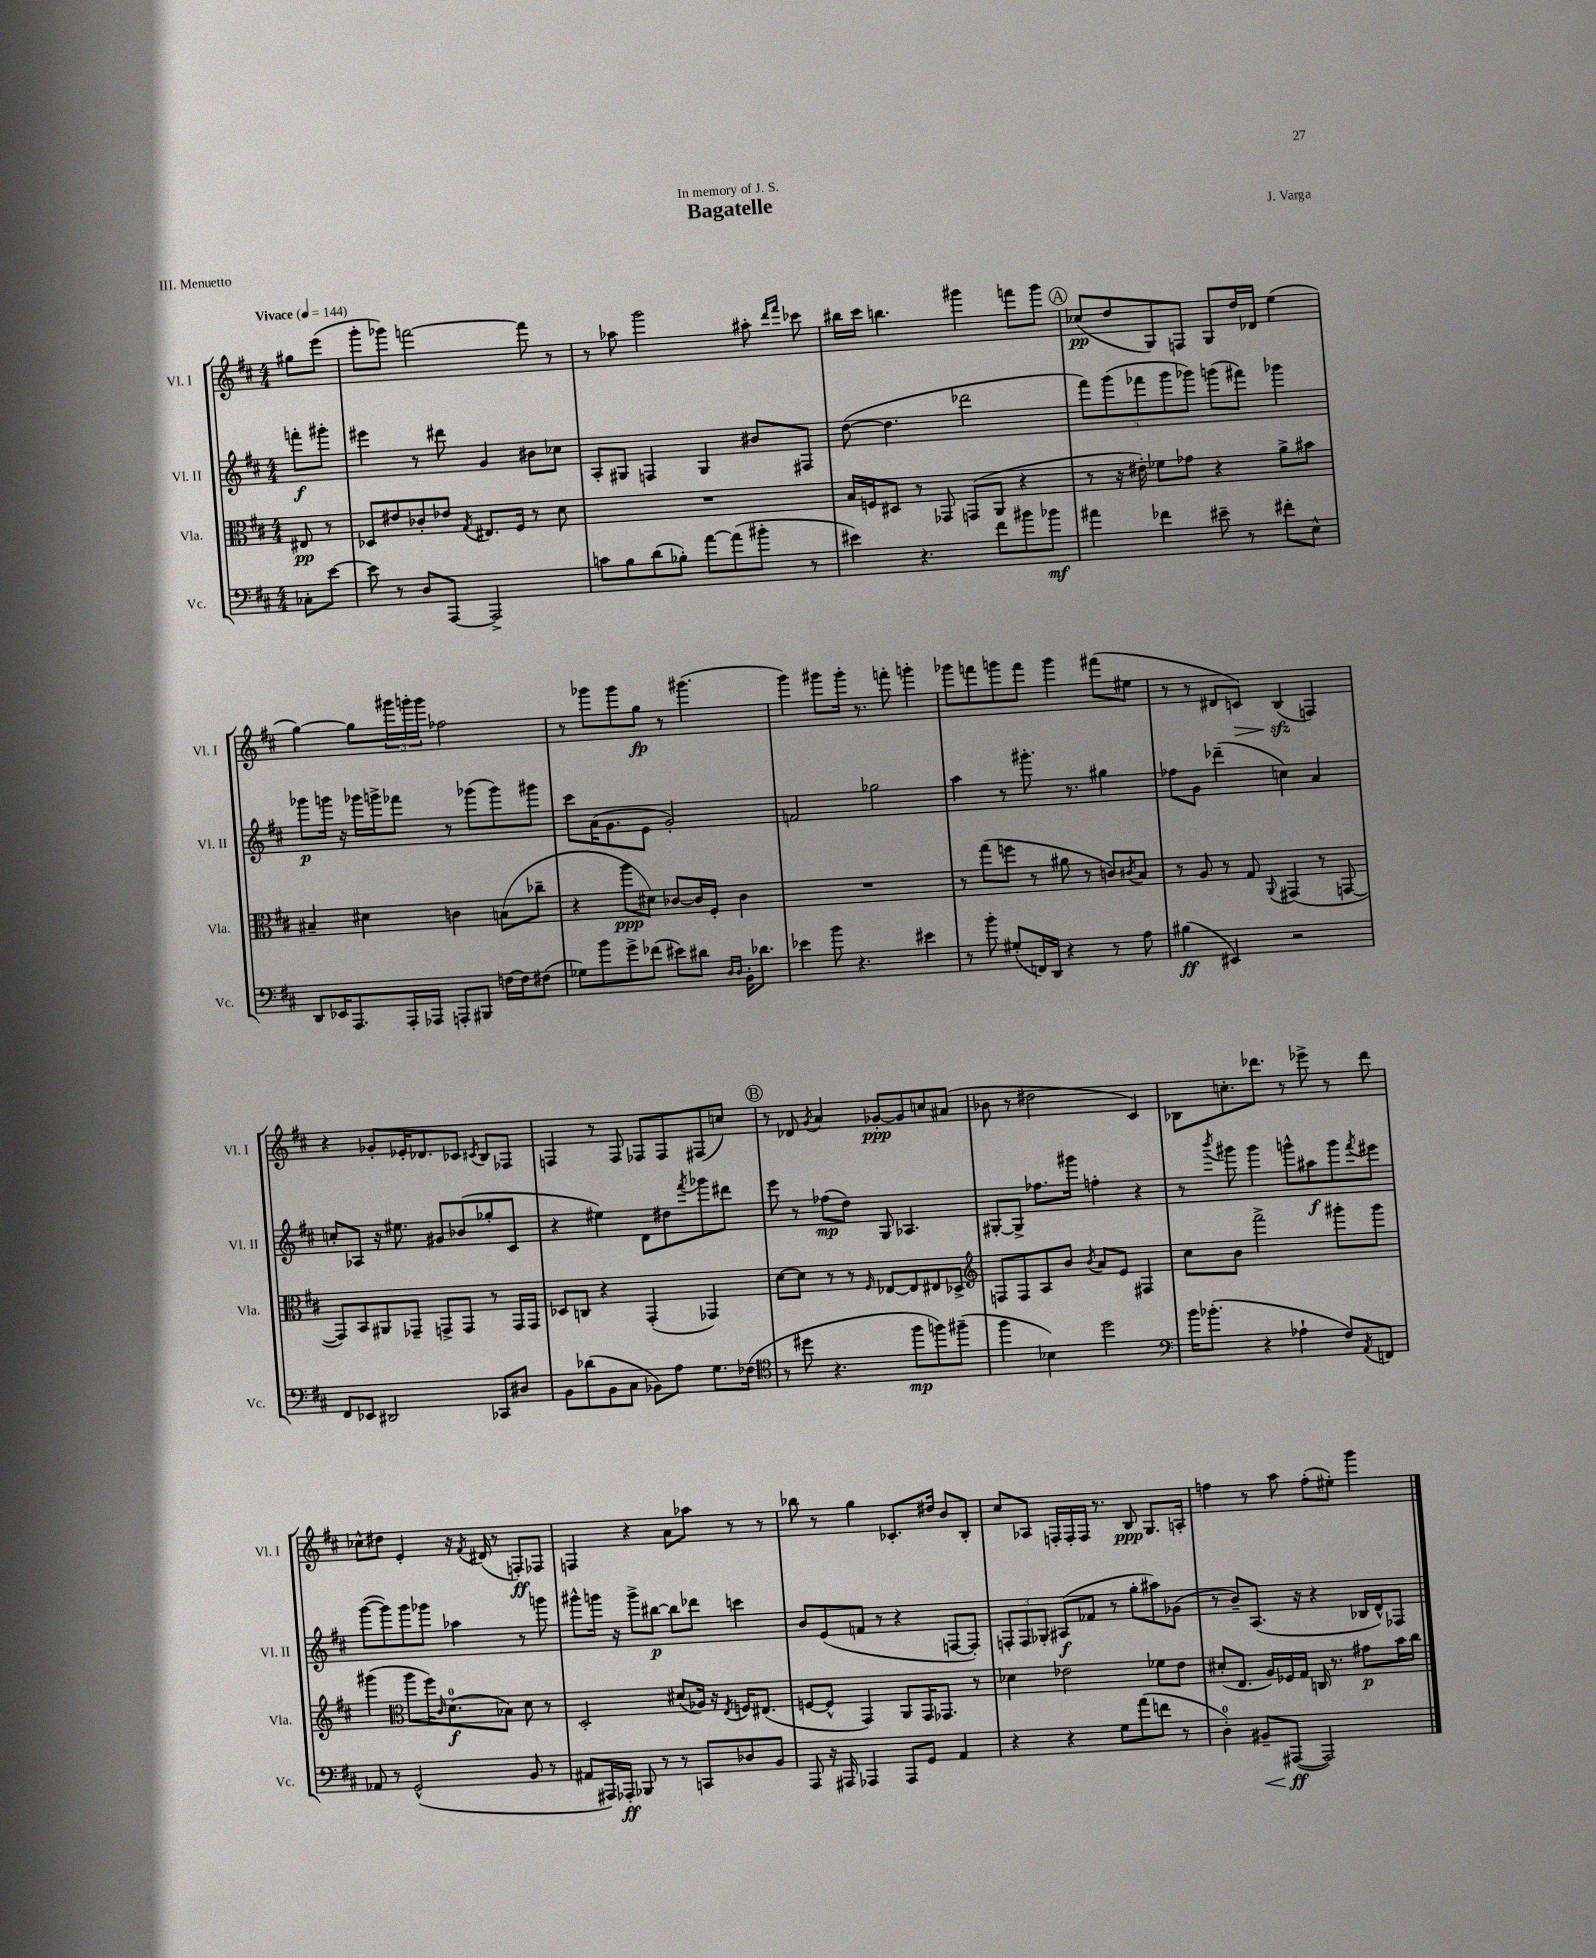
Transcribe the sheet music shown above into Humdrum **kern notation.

**kern	**dynam	**kern	**dynam	**kern	**dynam	**kern	**dynam
*part4	*part4	*part3	*part3	*part2	*part2	*part1	*part1
*staff4	*staff4	*staff3	*staff3	*staff2	*staff2	*staff1	*staff1
*I"Vc.	*	*I"Vla.	*	*I"Vl. II	*	*I"Vl. I	*
*I'Vc.	*	*I'Vla.	*	*I'Vl. II	*	*I'Vl. I	*
*clefF4	*	*clefC3	*	*clefG2	*	*clefG2	*
*k[f#c#]	*	*k[f#c#]	*	*k[f#c#]	*	*k[f#c#]	*
*M4/4	*	*M4/4	*	*M4/4	*	*M4/4	*
*MM144	*	*MM144	*	*MM144	*	*MM144	*
=	=	=	=	=	=	=	=
!	!	!	!	!	!	!LO:TX:a:B:t=Vivace	!
8C-X'\L	.	8E#X/	pp	8fffn'\L	f	8gg#X\L	.
[8e\J	.	8r	.	8ggg#X'\J	.	(8eee\J	.
=1	=1	=1	=1	=1	=1	=1	=1
8e\]	.	8D-X/L	.	4eee#X\	.	8ggg'\L	.
8r	.	8e#X/	.	.	.	8ggg-X\J)	.
8D/L	.	8c-X'/	.	8r	.	[2fffn\	.
[8AAA/J	.	8e-X/J	.	8ddd#X\	.	.	.
.	.	8qG/	.	.	.	.	.
2AAA^/]	.	8.E#X/L	.	4g/	.	.	.
.	.	16F#/Jk	.	.	.	.	.
.	.	8r	.	8b#X\L	.	8fff\]	.
.	.	8d\	.	8cc-X\J	.	8r	.
=2	=2	=2	=2	=2	=2	=2	=2
8cn\L	.	1r	.	8A'/L	.	8r	.
8B\	.	.	.	8G#X/J	.	8aa-X\	.
(8d\	.	.	.	4Fn/	.	2ggg\	.
8B-X'\J)	.	.	.	.	.	.	.
[8a\L	.	.	.	4G#/	.	.	.
(8a\]	.	.	.	.	.	.	.
8b#X'\J	.	.	.	8b#X/L	.	8aa#X'\	.
.	.	.	.	.	.	16qqddd/LL	.
.	.	.	.	.	.	16qqfff#/JJ	.
8r	.	.	.	8F#X/J	.	8ccc-X\	.
=3	=3	=3	=3	=3	=3	=3	=3
4e#X\)	.	16B/LL	.	([8dd\	.	16bb#X\LL	.
.	.	16Fn/J	.	.	.	16ccc#\JJ	.
.	.	8D#X/J	.	4.dd\]	.	4.bbn\	.
4.r	.	8r	.	.	.	.	.
.	.	8GG-X/	.	.	.	.	.
.	.	(8GGn/L	.	2ddd-X\	.	4ggg#X\	.
8f#\L	.	8AA/J	.	.	.	.	.
8b#X\	.	4r	.	.	.	8fffn\L	.
8b-X\J	mf	.	.	.	.	8ggg#\J	.
!!LO:REH:place=s1:t=A
=4	=4	=4	=4	=4	=4	=4	=4
4a#X\	.	8r	.	10fff#\L)	.	(8cc-X/L	pp
.	.	.	.	(10ggg\	.	.	.
.	.	16r	.	.	.	8dd/	.
.	.	16e#X'\)	.	.	.	.	.
.	.	.	.	10fff-X\	.	.	.
4f-X\	.	8f-X\L	.	.	.	8G/)	.
.	.	.	.	10ggg\	.	.	.
.	.	8g-X\J	.	.	.	8Fn/J	.
.	.	.	.	10ggg-X\J)	.	.	.
8e#X~\	.	4r	.	(8gggn\L	.	8G/L	.
8r	.	.	.	8fff#X\J)	.	16dd/L	.
.	.	.	.	.	.	16d-X/JJ	.
8f#X'\L	.	8a^\L	.	4ggg-X\	.	(4ee\	.
8E^^\J	.	8b#X\J	.	.	.	.	.
!!LO:LB:g=z
=5	=5	=5	=5	=5	=5	=5	=5
8DD/L	.	4B#X~/	.	8ggg-X\L	p	[4gg\)	.
16EE-X/K	.	.	.	16gggn\Jk	.	.	.
8.AAA/	.	.	.	16r	.	.	.
.	.	4d#X\	.	16ggg-X\LL	.	8gg\L]	.
.	.	.	.	16gggn^\J	.	.	.
16AAA'/L	.	.	.	8fff-X\J	.	24ggg#X\L	.
.	.	.	.	.	.	24gggn'\	.
16AAA-X/JJ	.	.	.	.	.	.	.
.	.	.	.	.	.	24ggg\JJ	.
8AAAn'/L	.	4cn\	.	8r	.	2ff-X\	.
8BBB#X/J	.	.	.	(8ggg-X\L	.	.	.
[16Fn\LL	.	(8Bn\L	.	8ggg-\)	.	.	.
16F\J]	.	.	.	.	.	.	.
(8F#X\J	.	8cc-X~\J	.	8ggg#X\J	.	.	.
=6	=6	=6	=6	=6	=6	=6	=6
8G-X\L)	.	4r	.	8ccc#\L	.	8r	.
8b\	.	.	.	(16a\K	.	8ggg-X\L	.
.	.	.	.	8.g\	.	.	.
8g^\	.	8aa\L	ppp	.	.	8ggg-\	.
(8f-X\J	.	8d#X\J)	.	8e\J	.	8gg\J	fp
8e#X\L)	.	[8c-X/L	.	2g'/)	.	8r	.
8d#X\J	.	16c-/L]	.	.	.	(4.ggg#X\	.
.	.	16F#'/JJ	.	.	.	.	.
16qqD/LL	.	.	.	.	.	.	.
16qqD/JJ	.	.	.	.	.	.	.
16BB'\KL	.	4c-\	.	.	.	.	.
8.d-X\J	.	.	.	.	.	.	.
=7	=7	=7	=7	=7	=7	=7	=7
4e-X\	.	1r	.	2fn/	.	4ggg\)	.
8b\	.	.	.	.	.	8ggg#X\L	.
4.r	.	.	.	.	.	16ggg#'\Jk	.
.	.	.	.	.	.	8.r	.
.	.	.	.	2gg-X\	.	.	.
.	.	.	.	.	.	8fffn'\	.
4e#X\	.	.	.	.	.	4gggn'\	.
=8	=8	=8	=8	=8	=8	=8	=8
8r	.	8r	.	4aa\	.	8ggg-X\L	.
8b'\	.	(8gg\L	.	.	.	8fffn\	.
(8G#X'/L	.	8ffn\J	.	8r	.	8gggn\	.
16FFn/L)	.	8r	.	8.ggg#X'\	.	8fff\J	.
16DD/JJ	.	.	.	.	.	.	.
4r	.	8a#X\	.	.	.	4ggg\	.
.	.	.	.	8.r	.	.	.
.	.	8r	.	.	.	.	.
8r	.	8cn/L)	.	4gg#X\	.	(8fff#X\L	.
.	.	8qc#X/	.	.	.	.	.
8A\	.	8B/J	.	.	.	8ee#X\J	.
=9	=9	=9	=9	=9	=9	=9	=9
(4B#X\	ff	8r	.	8ff-X\L	.	8r	.
.	.	8A/	.	8g\J	.	8r	.
4EE#X/)	.	8r	.	(4ddd-X~\	.	8d#X/L	.
!	!	!	!	!	!	!	!LO:HP:b
.	.	8G/	.	.	.	8cn/J)	>
.	.	8qqAA/	.	.	.	.	.
2r	.	(4GG#X/	.	4ccn\)	.	(4Bzz/	.
.	.	8r	.	4a/	.	4Fn/)	]
.	.	[8GGn/	.	.	.	.	.
!!LO:LB:g=z
=10	=10	=10	=10	=10	=10	=10	=10
8FF#/L	.	8GG/L])	.	8ccn'/L	.	4r	.
8EE-X/J	.	8BB/	.	8A-X/J	.	.	.
2DD#X/	.	8AA#X/	.	16r	.	8g-X'/L	.
.	.	.	.	8.ee#X\	.	.	.
.	.	8GG-X~/J	.	.	.	16e-X'/K	.
.	.	.	.	.	.	8.d-X/	.
.	.	8GGn^/L	.	8g#X/L	.	.	.
.	.	8GG/J	.	(8b-X/	.	8c-X/J	.
.	.	.	.	.	.	8qc#X/	.
8CC-X/L	.	8r	.	8gg-X'/	.	8B/L	.
8D#X/J	.	16GG/LL	.	8c#/J	.	8F-X/J	.
.	.	16GG/JJ	.	.	.	.	.
=11	=11	=11	=11	=11	=11	=11	=11
8BB\L	.	8D-X/L	.	4r	.	4Fn/	.
(8d-X\	.	8Cn/J	.	.	.	.	.
8BB\	.	4r	.	4ee#X\)	.	8r	.
8C#\J	.	.	.	.	.	8F/	.
8BB-X\L)	.	(4GG'/	.	8d\L	.	8F-X/L	.
8A\J	.	.	.	8dd#X\	.	8F-/	.
.	.	.	.	8qfff#/	.	.	.
8.G\L	.	4GG-X/)	.	8ggg-X\	.	(8F#X/	.
.	.	.	.	8ddd#X\J	.	8ccn/J)	.
(16F-X\Jk	.	.	.	.	.	.	.
!!LO:REH:place=s1:t=B
=12	=12	=12	=12	=12	=12	=12	=12
*clefC4	*	*	*	*	*	*	*
8r	.	[8d\L	.	8eee\	.	8r	.
8dd#X\	.	8d\J]	.	8r	.	8d-X/	.
.	.	.	.	.	.	8qg/	.
4.r	.	8r	.	(8ff-X\L	mp	4a/	.
.	.	8r	.	8dd\J)	.	.	.
.	.	16qqF#/	.	.	.	.	.
.	.	[8E-X/L	.	8G/	.	[8g-X'/L	ppp
8ff#\L	mp	8E-/]	.	4.A-X/	.	8g-/]	.
8ffn\)	.	8E#X/	.	.	.	8ccn/	.
(8ff#X~\J	.	8D-X^/J	.	.	.	(8a#X/J	.
=13	=13	=13	=13	=13	=13	=13	=13
*	*	*clefG2	*	*	*	*	*
4ff#\	.	8Fn/L	.	[8G#X'/L	.	8b-X\	.
.	.	8F/	.	8G#^/J]	.	8r	.
4B-X\)	.	8A/	.	8.ff-X\L	.	2dd#X\	.
.	.	8b/J	.	.	.	.	.
.	.	.	.	16ggg#X\Jk	.	.	.
.	.	8qb/	.	.	.	.	.
2dd\	.	8a/L	.	4ffn'\	.	.	.
.	.	8e/J	.	.	.	.	.
.	.	4F#X/	.	4r	.	4c#/)	.
=14	=14	=14	=14	=14	=14	=14	=14
*clefF4	*	*	*	*	*	*	*
16b\KL	.	8cc#\L	.	8r	.	8B-X\L	.
(8.b-X'\J	.	.	.	.	.	.	.
.	.	.	.	8qbbb/	.	.	.
.	.	8b\J	.	8ggg#X\	.	8.ccn'\	.
4r	.	2fff#^\	.	4ggg#\	.	.	.
.	.	.	.	.	.	8.ddd-X\J	.
4A-X`\	.	.	.	8gggn^^\L	.	8r	.
.	.	.	.	8aa#X\	f	8eee-X^\	.
8F#/L)	.	8ggg#X'\L	.	8ggg\	.	8r	.
8qAA/	.	.	.	8qfff#/	.	.	.
8FFn/J	.	8ggg#\J	.	8eee#X\J	.	8ddd-\	.
!!LO:LB:g=z
=15	=15	=15	=15	=15	=15	=15	=15
8AA-X/	.	(4ggg#X\	.	([8ggg\L	.	8cc-X^^\L	.
8r	.	.	.	8ggg\])	.	8dd#X\J	.
*	*	*clefC3	*	*	*	*	*
(2GG^^/	.	8aa\L	.	8ggg\	.	4e'/	.
.	.	16ff#\K)	.	8ggg-X\J	.	.	.
.	.	16qqc#/	.	.	.	.	.
.	.	(8.d\	f	.	.	.	.
.	.	.	.	4aa-X\	.	16r	.
.	.	.	.	.	.	8qf#/	.
.	.	.	.	.	.	(16d#X/	.
.	.	8B-X\J)	.	.	.	8r	.
8BB/	.	8d\	.	8r	.	8Fn'/L)	ff
8r	.	8r	.	8gggn\	.	8F-X/J	.
=16	=16	=16	=16	=16	=16	=16	=16
8AA#X/L	.	2D'/	.	8ggg#X^^\L	.	4Fn/	.
16AAA#X/L)	.	.	.	16gggn\Jk	.	.	.
16AAA-X'/JJ	ff	.	.	16r	.	.	.
8BBB-X/	.	.	.	8ggg^\L	.	4r	.
8r	.	.	.	[8bb#X\J	p	.	.
8r	.	(8d#X/L	.	8bb#\L]	.	8a\L	.
8CCn/L	.	16A-X/Jk)	.	8ddd-X\J	.	8aa-X\J	.
.	.	16r	.	.	.	.	.
.	.	8qE/	.	.	.	.	.
8D-X/	.	16Fn/KL	.	4cccn\	.	8r	.
.	.	(8.E#X/J	.	.	.	.	.
8BB/J	.	.	.	.	.	8r	.
=17	=17	=17	=17	=17	=17	=17	=17
8AAA/	.	[8Fn/L	.	8b/L	.	8bb-X\	.
16r	.	8F^^/J]	.	(8e/	.	8r	.
16AAA#X/	.	.	.	.	.	.	.
4AAA-X/	.	4GG/)	.	8fn/J	.	4gg\	.
.	.	.	.	8r	.	.	.
8AAA-/L	.	8AA/L	.	4r	.	8.c-X'/L	.
8GG/J	.	16GG/K	.	.	.	.	.
.	.	8.GG-X/J	.	.	.	16dd#X/Jk	.
4AA/	.	.	.	[8Fn/L	.	8b/L	.
.	.	8r	.	8F'/J])	.	8B'/J	.
=18	=18	=18	=18	=18	=18	=18	=18
4r	.	4d-X\	.	12Fn'/L	.	8cc#/L	.
.	.	.	.	12F/	.	.	.
.	.	.	.	.	.	8A-X/J	.
.	.	.	.	12G-X'/J	.	.	.
4r	.	2e-X\	.	(8A#X/L	f	16Fn'/LL	.
.	.	.	.	.	.	16F'/	.
.	.	.	.	8f-X/J	.	16F/JJ	.
.	.	.	.	.	.	8.r	.
8G\L	.	.	.	8r	.	.	.
(8a\	.	.	.	8gg'\L	.	8B/	ppp
8fn\J	.	8f-X\L	.	8aa#X\)	.	8.G/L	.
8r	.	8e-\J	.	(8g-X\J	.	.	.
.	.	.	.	.	.	16An'/Jk	.
=19	=19	=19	=19	=19	=19	=19	=19
4D'\)	.	(8d#X'/L	.	8r	.	4ffn\	.
.	.	8.E/J	.	8b~/L)	.	.	.
!	!LO:HP:b	!	!	!	!	!	!
8BB#X~/L	<	.	.	(8.A/J	.	8r	.
.	.	16A/LL)	.	.	.	.	.
([8AAA#X/J	ff	16F-X/	.	.	.	8aa\	.
.	.	16G/JJ	.	16r	.	.	.
2AAA#/])	[	16Cn/	.	4r	.	(8ff'\L	.
.	.	8.r	.	.	.	.	.
.	.	.	.	.	.	8ee#X'\J)	.
.	.	8g#X\L	p	16B-X/LL	.	4ggg\	.
.	.	.	.	16d^^/J)	.	.	.
.	.	16b\L	.	8F-X/J	.	.	.
.	.	16cc#\JJ	.	.	.	.	.
==	==	==	==	==	==	==	==
*-	*-	*-	*-	*-	*-	*-	*-
